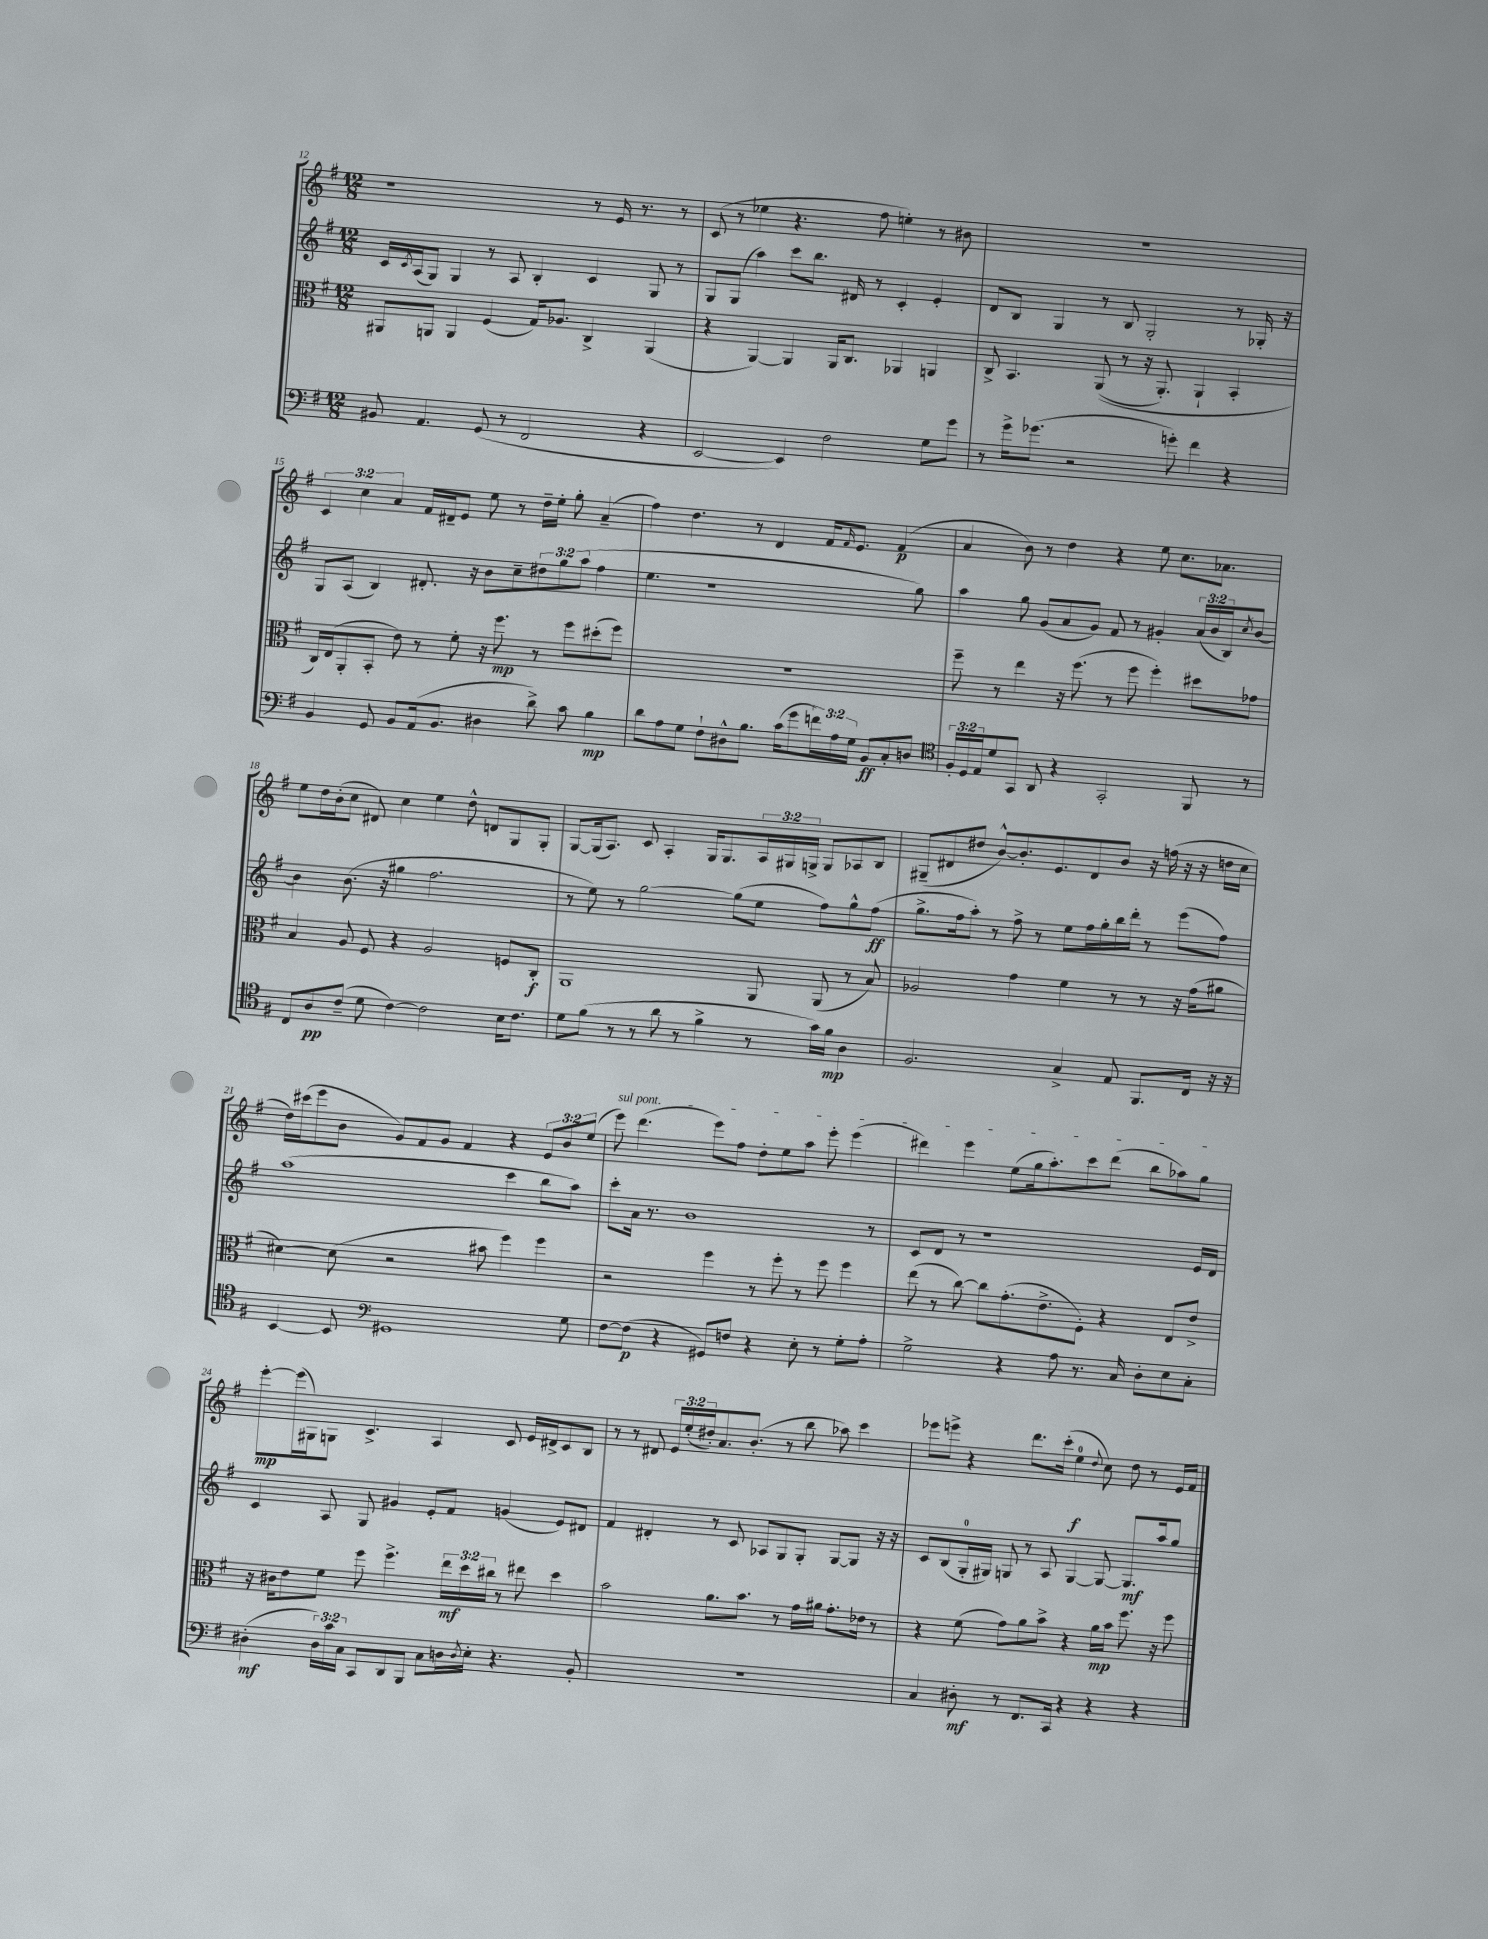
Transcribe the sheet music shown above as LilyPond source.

<<
\new StaffGroup <<
\new Staff = "s0" {
    \clef treble \key g \major \numericTimeSignature \time 12/8 \override Staff.TupletNumber.text = #tuplet-number::calc-fraction-text
    r1 r8 e'16 r8. r8 |
    c'8( r8 ees''4 r4. fis''8 e''4-.) r8 bis'8 |
    R1. |
    \tuplet 3/2 { c'4 c''4 a'4 } fis'16 dis'16-- e'8 e''8 r8 d''16-- e''16-. g''8-. a'4--( |
    fis''4) d''4. r8 d'4 fis'16 \grace { fis'16 } e'8. fis'4\p( |
    a'4 b'8) r8 d''4 r4 e''8 c''8. aes'8. |
    e''8 d''16 b'16-.( c''8 dis'8) c''4 e''4 d''8-^ d'8 g8 g8-. |
    g8~ g16( a8.) c'8 a4-. g16 g8. \tuplet 3/2 { a16 gis16 g16-> } g8 aes8 b8 |
    gis8--( dis'8 dis''8 b'8~-^) b'8.-. e'8. dis'8 b'8 r16 f''16( r16 r16 d''16 c''16 |
    d''16) cis'''16( e'''8 b'8 g'8) fis'8 g'8 fis'4 r4 \tuplet 3/2 { e'8 b'8 e''8( } |
    \once \override TextSpanner.bound-details.left.text = \markup { \italic "sul pont." } e'''8\startTextSpan) d'''4.( e'''8) fis''8 d''8-. e''8 a''8 e'''8-. e'''4( |
    dis'''4) e'''4 e''8( g''16 a''8.-.) c'''8 dis'''8( b''8 aes''8) g''8\stopTextSpan |
    e'''8~-.\mp e'''16( gis16) g8 c'4.-> a4 c'8 e'16 dis'16-> c'8 b8 |
    r8 r8 dis'8 \tuplet 3/2 { e'16 e''16-.( dis''16-.) } a'8. b'8.-.( r8 b''8 aes''8) c'''4 |
    ees'''8 e'''8-> r4 d'''8. c'''16-.( e''4-0\f \appoggiatura { d''8 } c''8) d''8 r8 e'16 fis'16 \bar "|." |
}
\new Staff = "s1" {
    \clef treble \key g \major \numericTimeSignature \time 12/8 \override Staff.TupletNumber.text = #tuplet-number::calc-fraction-text
    c'16 \acciaccatura { c'8 } a16( g8) g4 r8 a8 b4-. c'4 g8 r8 |
    g8 g8( a''4) c'''8 b''8. dis'16 r8 c'4-. e'4-. |
    d'8 b8 g4 r8 b8 g2-. r8 ges16-. r16 |
    g8 a8( b4) dis'8.-. r16 b'8 c''8-- \tuplet 3/2 { dis''8 g''8 a''8( } fis''4 |
    e''4. r1 g''8) |
    a''4 g''8 g'8( a'8 g'8) fis'8 r8 gis'4-. \tuplet 3/2 { a'16( b'16 b16) } \acciaccatura { c''8 } b'8~ |
    b'4 b'8.( r16 gis''4 fis''2. |
    r8 e''8) r8 g''2~ g''8( e''8 fis''8) g''8-^ fis''8\ff( |
    g''8.-> fis''16 a''8-.) r8 fis''8-> r8 e''8 fis''16 g''16-. b''16 d'''16-. r8 e'''8( fis''8) |
    a''1( c'''4 b''8 a''8) |
    c'''8-. a'16 r8. b'1 r8 |
    c'8 d'8 r8 r1 e'16 d'16 |
    c'4 a8 g8 gis'4 e'8-. fis'8 g'4( e'8) dis'8 |
    fis'4 dis'4-. r8 c'8 aes8 g8 g8-. g8~ g8 r16 r16 |
    c'8 b8( g16-0-. gis16) g8 r8 a8 g4~ g8~ g8.\mf a''16 g''8 \bar "|." |
}
\new Staff = "s2" {
    \clef alto \key g \major \numericTimeSignature \time 12/8 \override Staff.TupletNumber.text = #tuplet-number::calc-fraction-text
    ais,8 a,8 a,4 fis4( g16) aes8. c4-> a,4( |
    r4 a,4~) a,4 a,16 c8. aes,4 a,4 |
    c8-> b,4. a,8(\( r8 r16 a,8.-.) a,4-! b,4-. |
    c16\) e16( a,8-. b,8-. e'8) r8 fis'8-. r16 fis''8.\mp r8 fis''8 dis''8-.( fis''8) |
    R1. |
    fis''8-- r8 e''4 r16 fis''8.( r8 fis''8 fis''4-.) dis''8 ges'8 |
    b4 a8 fis8 r4 a2 f8 c8-.\f |
    a,1 a,8 a,8( r8 b8) |
    aes2 g'4 fis'4 r8 r8 r16 g'16( ais'8 |
    dis'4~) dis'8( r2 bis'8 fis''4) fis''4 |
    r2 fis''4 r8 fis''8-. r8 fis''8 fis''4 |
    e''8( r8 c''8~) c''8 g'8.-.( e'8.-> fis8-.) r4 e8 e'8-> |
    r16 cis'16 e'8 fis'8 fis''8 fis''4.-> \tuplet 3/2 { e''16\mf d''16 cis''16 } r8 eis''8 d''4 |
    b'2 a'8. b'8. r8 g'16 ais'16 g'8.-. ees'16 r8 |
    r4 fis'8( g'8) a'8 b'8-> r4 a'16\mp b'16 fis''8. r16 fis''8 \bar "|." |
}
\new Staff = "s3" {
    \clef bass \key g \major \numericTimeSignature \time 12/8 \override Staff.TupletNumber.text = #tuplet-number::calc-fraction-text
    bis,8 a,4. g,8( r8 fis,2 r4 |
    e,2~ e,4) fis2 g8 g'8 |
    r8 g'16-> ges'8.( r2 g'8-.) fis'4 r4 |
    b,4 g,8 b,8 a,16( b,8. dis4 d'8->) c'8 b4\mp |
    d'8 a8 g8 fis8-! dis8-^ b8. c'16( g'8 \tuplet 3/2 { f'16) a16 g16 } b,8\ff c8-. d8 |
    \clef tenor \tuplet 3/2 { fis16-. d16 e16 } d'8 g,8 a,8 r4 g,2-. fis,8 r8 |
    c8 a8\pp c'8--( d'8 c'4~) c'2 b16 c'8. |
    d'8 fis'8( r8 r8 a'8 r8 fis'4-> r8 g'16) fis'16\mp a4 |
    fis2. g4-> e8 fis,8. c16 r16 r16 |
    b,4~ b,8 \clef bass gis,1 g8 |
    fis8~ fis8\p( r4 gis,8) f8 r4 e8-. r8 g8-. a8-. |
    g2-> r4 a8 r8. c16 d8-. e8 c8-. |
    dis4-.\mf( \tuplet 3/2 { dis16) c'16 c16 } c,8 d,8 b,,8 c8 d16 \acciaccatura { d8 } e16-. r4. b,8-. |
    R1. |
    c4 dis8-.\mf r8 fis,8. c,16 r4 r4 r4 \bar "|." |
}
>>
>>
\layout { \context { \Score currentBarNumber = #12 } }
